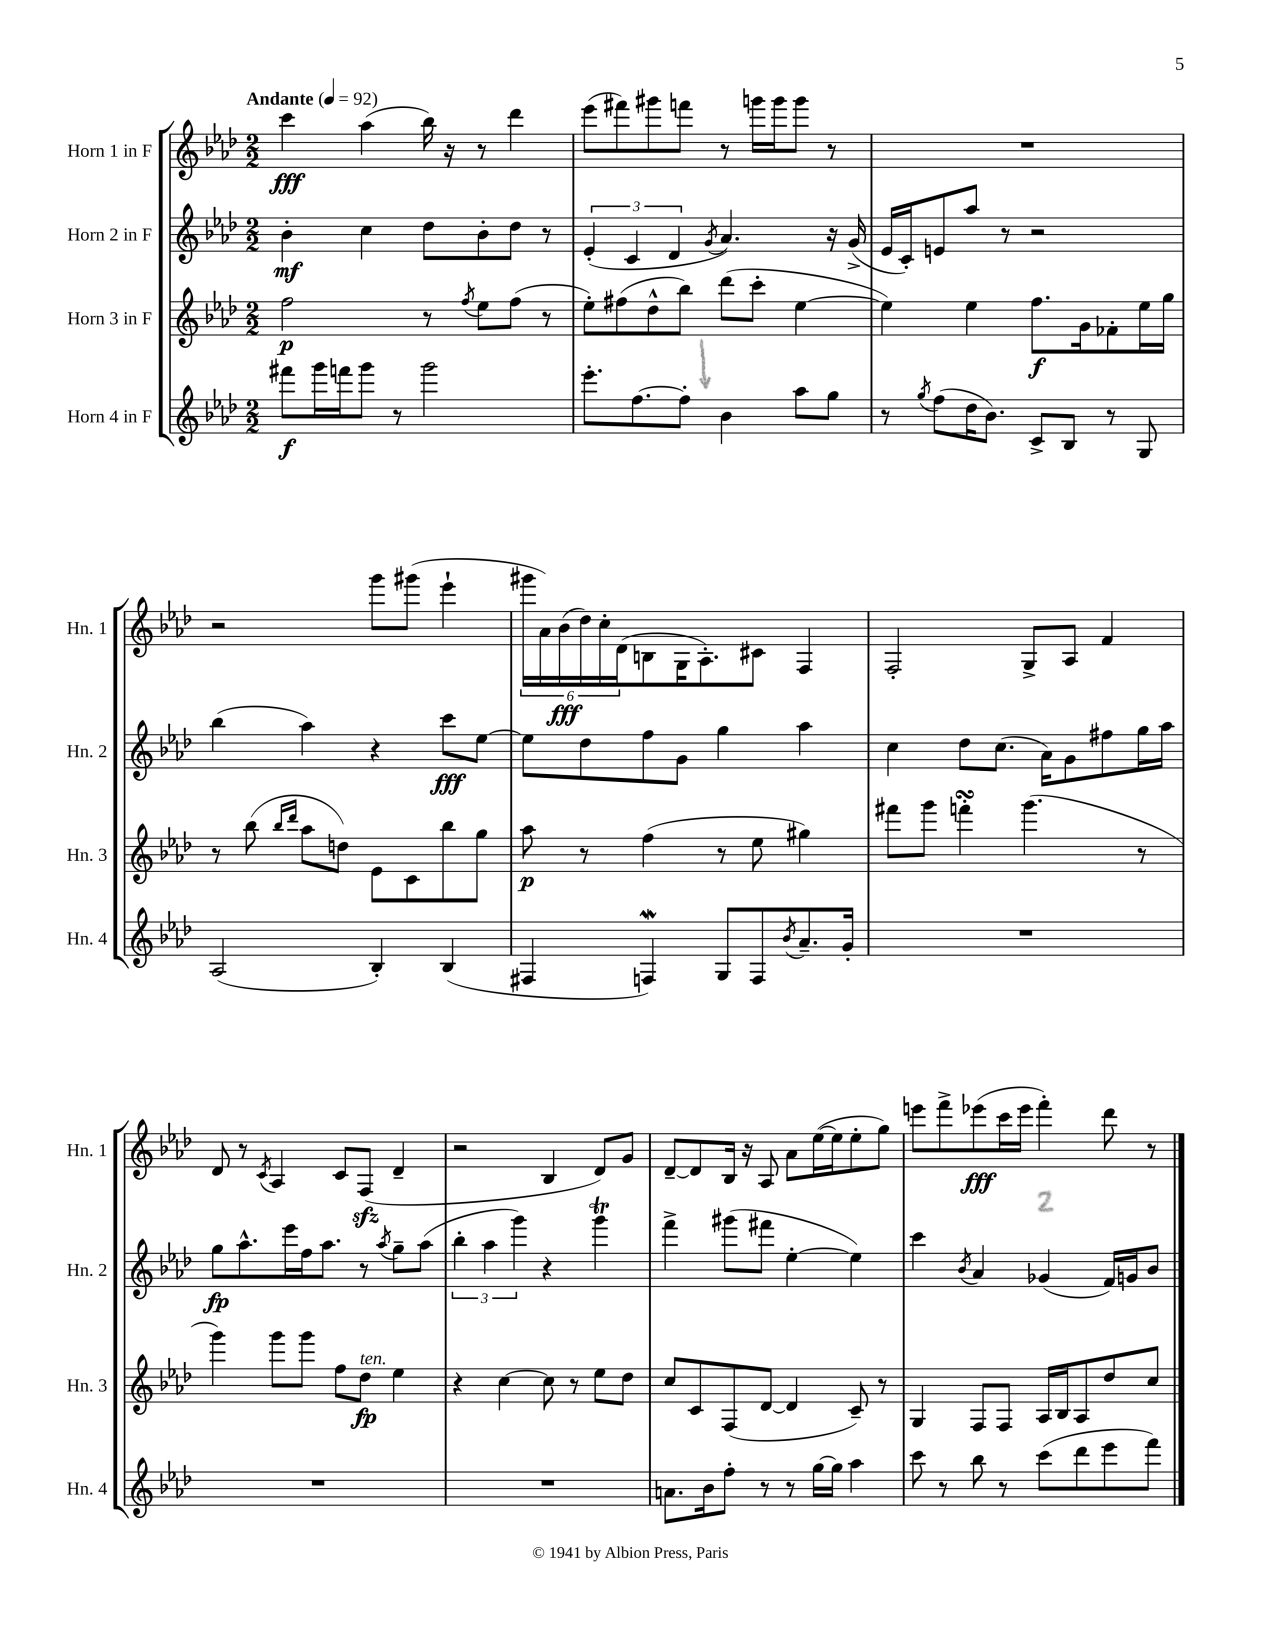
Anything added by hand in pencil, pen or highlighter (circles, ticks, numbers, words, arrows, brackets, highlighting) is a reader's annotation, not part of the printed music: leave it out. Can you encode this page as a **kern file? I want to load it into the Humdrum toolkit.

**kern	**kern	**kern	**kern
*staff4	*staff3	*staff2	*staff1
*clefG2	*clefG2	*clefG2	*clefG2
*k[b-e-a-d-]	*k[b-e-a-d-]	*k[b-e-a-d-]	*k[b-e-a-d-]
*M2/2	*M2/2	*M2/2	*M2/2
*MM92	*MM92	*MM92	*MM92
8fff#	2ff	4b-'	4ccc
16ggg	.	.	.
16fff	.	.	.
8ggg	.	4cc	(4aa-
8r	.	.	.
2ggg	8r	8dd-	16bb-)
.	.	.	16r
.	8qff	.	.
.	8ee-	8b-'	8r
.	(8ff	8dd-	4ddd-
.	8r	8r	.
=	=	=	=
8.eee-'	8ee-')	(6e-'	(8eee-
.	(8ff#	.	8fff#)
.	.	6c	.
[8.ff	.	.	.
.	8dd-^^	.	8ggg#
.	.	6d-	.
8ff']	8bb-)	.	8fff
.	.	8qg	.
4b-	(8ddd-	4.a-)	8r
.	8ccc'	.	16ggg
.	.	.	16ggg
8aa-	[4ee-	.	8ggg
8gg	.	16r	8r
.	.	(16g^	.
=	=	=	=
8r	4ee-])	16e-	1r
.	.	16c')	.
8qgg	.	.	.
(8ff	.	8e	.
16dd-	4ee-	8aa-	.
8.b-)	.	.	.
.	.	8r	.
8c^	8.ff	2r	.
8B-	.	.	.
.	16g	.	.
8r	8f-'	.	.
8G	16ee-	.	.
.	16gg	.	.
=	=	=	=
(2A-	8r	(4bb-	2r
.	(8bb-	.	.
.	16qqbb-	.	.
.	16qqddd-	.	.
.	8aa-	4aa-)	.
.	8dd)	.	.
4B-')	8e-	4r	8ggg
.	8c	.	(8ggg#
(4B-	8bb-	8ccc	4eee-`
.	8gg	[8ee-	.
=	=	=	=
4F#	8aa-	8ee-]	24ggg#
.	.	.	24a-)
.	.	.	(24b-
.	8r	8dd-	24dd-)
.	.	.	24cc'
.	.	.	(24d-
4F)	(4ff	8ff	8B
.	.	8g	16G
.	.	.	8.A-')
8G	8r	4gg	.
8F	8ee-	.	8c#
8qb-	.	.	.
8.a-~	4gg#)	4aa-	4F
16g'	.	.	.
=	=	=	=
1r	8fff#	4cc	2F'
.	8ggg	.	.
.	4fff'	8dd-	.
.	.	(8.cc	.
.	(4.ggg	.	8G^
.	.	16a-)	.
.	.	8g	8A-
.	.	8ff#	4f
.	8r	16gg	.
.	.	16aa-	.
=	=	=	=
1r	4ggg)	8gg	8d-
.	.	8.aa-^^	8r
.	.	.	8qc
.	8ggg	.	4A-
.	.	16eee-	.
.	8ggg	16ff	.
.	.	8.aa-	.
.	8ff	.	8c
.	8dd-	8r	(8F
.	.	8qaa-	.
.	4ee-	8gg~	4d-~
.	.	(8aa-	.
=	=	=	=
1r	4r	6bb-'	2r
.	.	6aa-	.
.	[4cc	.	.
.	.	6ggg)	.
.	8cc]	4r	4B-
.	8r	.	.
.	8ee-	4ggg	8d-)
.	8dd-	.	8g
=	=	=	=
8.a	8cc	4fff^	[8d-~
.	8c	.	8d-]
16b-	.	.	.
8ff'	(8F	(8ggg#	16B-
.	.	.	16r
8r	[8d-	8fff#	8A-
8r	4d-]	[4ee-'	8a-
[16gg	.	.	([16ee-
16gg]	.	.	16ee-]
4aa-	8c~)	4ee-])	8ee-'
.	8r	.	8gg)
=	=	=	=
8ccc	4G	4ccc	8eee
8r	.	.	8fff^
.	.	8qb-	.
8bb-	8F	4a-	(8eee-
8r	8F	.	16ccc
.	.	.	16eee-
(8ccc	16A-	(4g-	4fff')
.	16B-	.	.
8ddd-	8A-	.	.
8eee-	8dd-	16f)	8ddd-
.	.	16g	.
8fff)	8cc	8b-	8r
==	==	==	==
*-	*-	*-	*-
